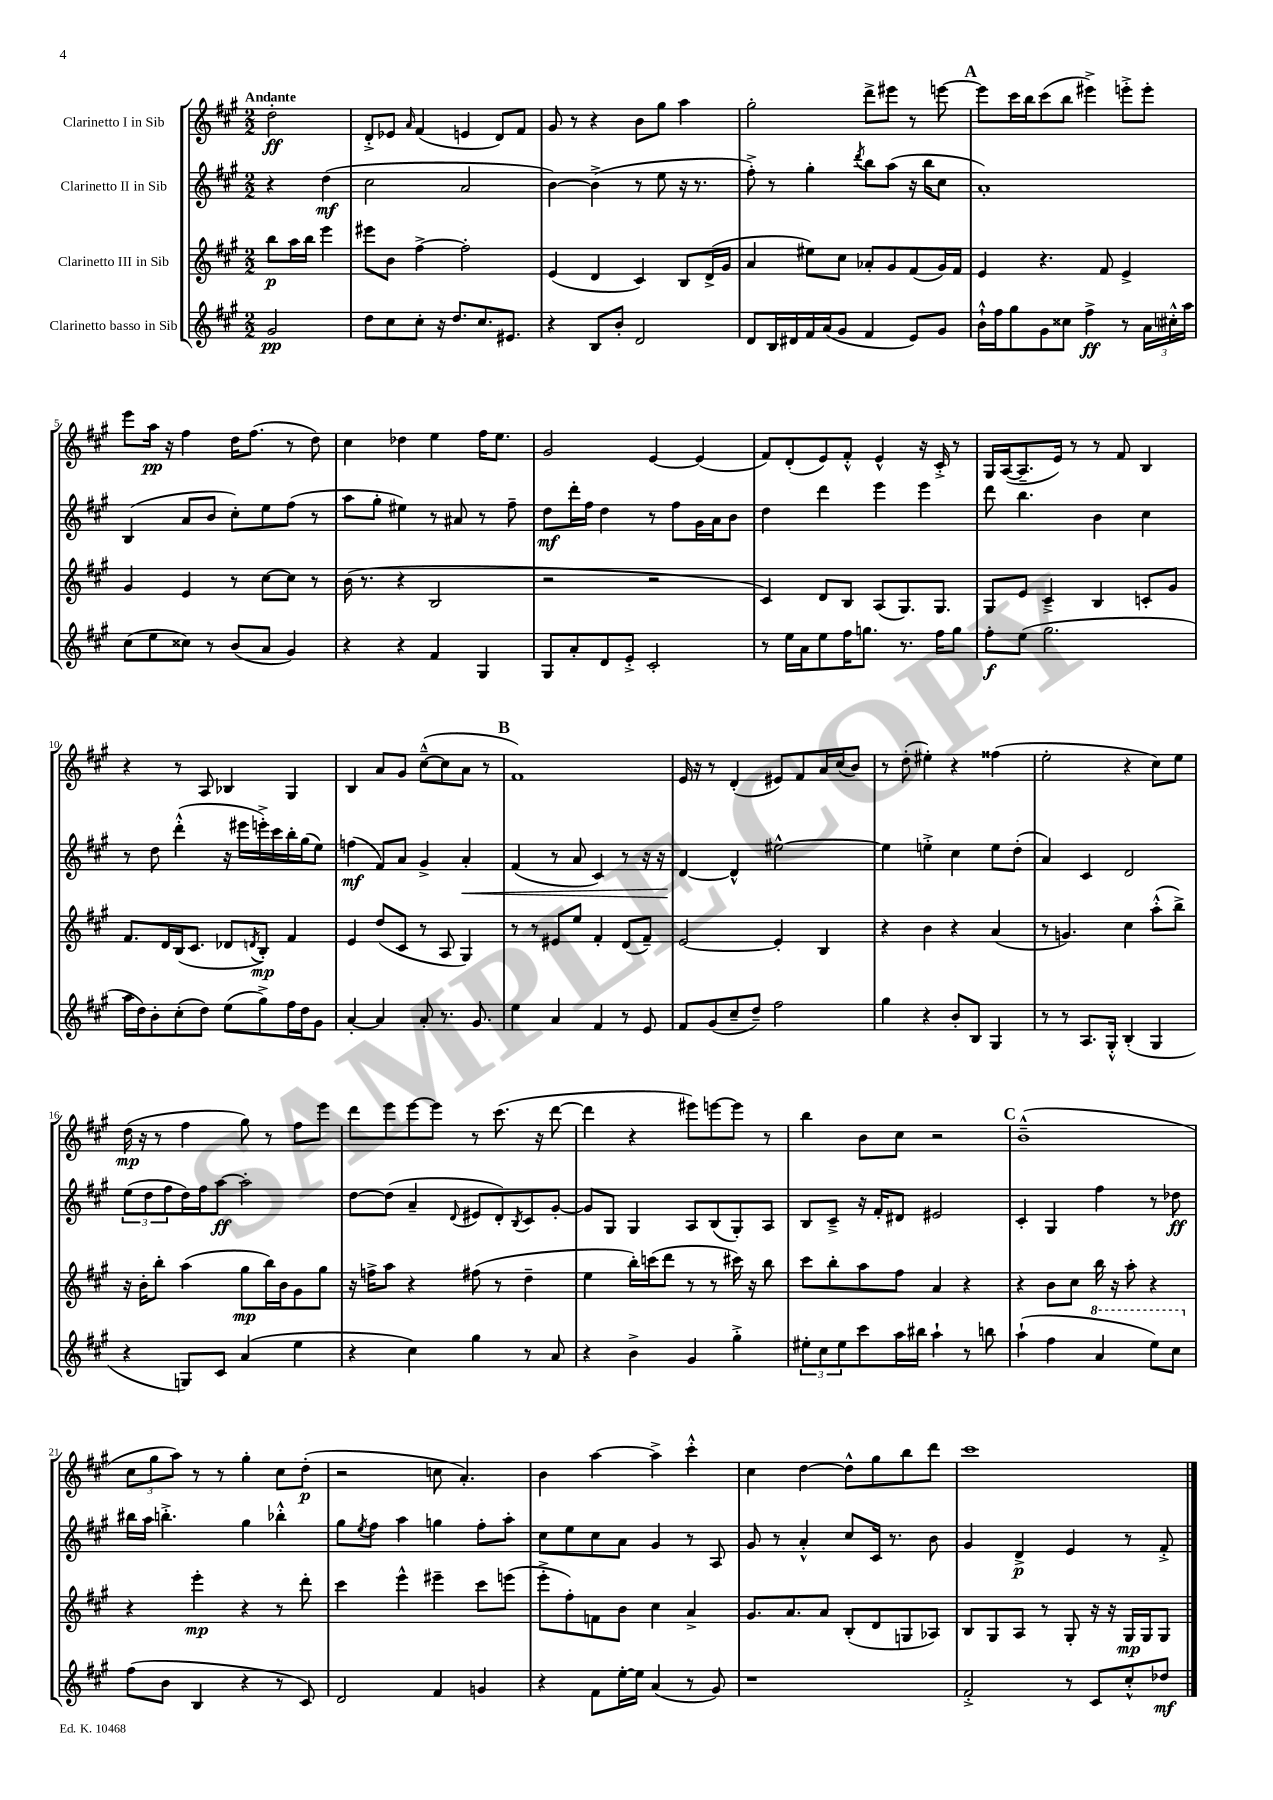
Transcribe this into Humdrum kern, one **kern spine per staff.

**kern	**kern	**kern	**kern
*staff4	*staff3	*staff2	*staff1
*clefG2	*clefG2	*clefG2	*clefG2
*k[f#c#g#]	*k[f#c#g#]	*k[f#c#g#]	*k[f#c#g#]
*M2/2	*M2/2	*M2/2	*M2/2
2g#	8bb	4r	2dd'
.	16aa	.	.
.	16bb	.	.
.	4eee	(4dd	.
=	=	=	=
8dd	8eee#	2cc#	8d'^
8cc#	8b	.	8e-
.	.	.	16qqa
8cc#'	[4ff#^	.	(4f#
16r	.	.	.
8.dd	.	.	.
.	2ff#']	2a	4e
8.cc#	.	.	.
.	.	.	8d)
8.e#	.	.	.
.	.	.	8f#
=	=	=	=
4r	(4e	[4b)	8g#
.	.	.	8r
8B	4d	(4b^]	4r
8b'	.	.	.
2d	4c#)	8r	8b
.	.	8ee	8gg#
.	8B	16r	4aa
.	.	8.r	.
.	(16d^	.	.
.	16g#	.	.
=	=	=	=
8d	4a	8ff#'^)	2gg#'
16B	.	8r	.
16d#	.	.	.
16f#	8ee#)	4gg#'	.
(16a	.	.	.
8g#	8cc#	.	.
.	.	8qddd	.
4f#	8a-'	8bb	8ddd^
.	8g#	(8aa	8eee#
8e)	(8f#	16r	8r
.	.	16bb	.
8g#	16g#)	8cc#	[8eee
.	16f#	.	.
=	=	=	=
16b`^^	4e	1a')	8eee]
16ff#	.	.	.
8gg#	.	.	16ccc#
.	.	.	16bb
8g#	4.r	.	(8ccc#
8cc##	.	.	8bb
4ff#^	.	.	4eee#^)
.	8f#	.	.
8r	4e^	.	8eee'^
24a	.	.	8eee'
24cc#'^^	.	.	.
24aa	.	.	.
=	=	=	=
(8cc#	4g#	(4B	8eee
8ee	.	.	16aa
.	.	.	16r
8cc##)	4e	8a	4ff#
8r	.	8b	.
(8b	8r	8cc#')	16dd
.	.	.	(8.ff#
8a	[8cc#	8ee	.
4g#)	8cc#]	(8ff#	8r
.	8r	8r	8dd)
=	=	=	=
4r	(16b	8aa	4cc#
.	8.r	.	.
.	.	8gg#'	.
4r	4r	4ee#)	4dd-
4f#	2B	8r	4ee
.	.	8a#	.
4G#	.	8r	16ff#
.	.	.	8.ee
.	.	8ff#~	.
=	=	=	=
8G#	2r	8dd	2g#
8a'	.	16ddd'	.
.	.	16ff#	.
8d	.	4dd	.
8e'^	.	.	.
2c#'	2r	8r	[4e
.	.	8ff#	.
.	.	16g#	(4e]
.	.	16a	.
.	.	8b	.
=	=	=	=
8r	4c#)	4dd	8f#)
16ee	.	.	(8d'
16a	.	.	.
8ee	8d	4ddd	8e)
16ff#	8B	.	8f#'^^
8.gg	.	.	.
.	(8A	4eee	4e^^
8.r	8.G#)	.	.
.	.	4eee	16r
16ff#	8.G#	.	16c#'^
8gg	.	.	8r
=	=	=	=
8ff#'	8G#	8ddd	16G#
.	.	.	([16A
(8ee	8e	4.bb	8.A~]
2.gg#	4c#~^	.	.
.	.	.	16e)
.	.	.	8r
.	4B	4b	8r
.	.	.	8f#
.	8c'	4cc#	4B
.	8g#	.	.
=	=	=	=
16aa	8.f#	8r	4r
16dd)	.	.	.
8b'	.	8dd	.
.	16d	.	.
(8cc#'	(16B	(4ddd'^^	8r
.	8.c#	.	.
8dd)	.	.	8A
(8ee	8d-	16r	4B-
.	.	16eee#	.
.	8qd	.	.
8gg#^)	8B')	16eee'^)	.
.	.	16ccc#	.
16ff#	4f#	16bb'	4G#
16dd	.	(16gg#	.
8g#	.	8ee)	.
=	=	=	=
[4a'	4e	(4ff	4B
4a]	(8dd	8f#)	8a
.	8c#	8a	8g#
8a'	8r	4g#^	([8cc#~^^
8.r	8A	.	8cc#]
.	4G#)	4a'	8a
8.g#	.	.	.
.	.	.	8r
=	=	=	=
4ee	8r	(4f#	1f#)
.	8r	.	.
4a	8e#	8r	.
.	8ee	8a	.
4f#	4f#'	4c#)	.
8r	(8d	8r	.
8e	8f#~)	16r	.
.	.	16r	.
=	=	=	=
8f#	[2e	[4d	16e
.	.	.	16r
(8g#	.	.	8r
8cc#~	.	4d^^]	(4d'
8dd~)	.	.	.
2ff#	4e']	[2ee#^^	8e#)
.	.	.	8f#
.	4B	.	16a
.	.	.	(16cc#
.	.	.	8b)
=	=	=	=
4gg#	4r	4ee#]	8r
.	.	.	(8dd'
4r	4b	4ee'^	4ee#')
8b'	4r	4cc#	4r
8B	.	.	.
4G#	(4a	8ee	(4ff##
.	.	(8dd'	.
=	=	=	=
8r	8r	4a)	2ee'
8r	4.g)	.	.
8.A	.	4c#	.
16G#'^^	.	.	.
(4B'	4cc#	2d	4r
4G#	(8aa'^^	.	8cc#)
.	8bb^)	.	8ee
=	=	=	=
4r	16r	(12ee	(16dd
.	16b'	.	16r
.	.	12dd	.
.	8bb'	.	8r
.	.	12ff#	.
8G)	(4aa	16dd)	4ff#
.	.	16ff#	.
8c#	.	[8aa	.
(4a	8gg#	2aa']	8gg#)
.	16bb)	.	8r
.	16b	.	.
4ee	8g#	.	8ff#
.	8gg#	.	8eee
=	=	=	=
4r	16r	[8dd	8ddd
.	16ff^	.	.
.	8aa	(8dd]	8eee
4cc#)	4r	4a~	[8eee
.	.	.	8eee]
.	.	8qqd	.
4gg#	(8ff#	8e#	8r
.	8r	8d')	(8.ccc#
.	.	8qB	.
8r	4dd~	8c#	.
.	.	.	16r
8a	.	[8g#'	[8ddd
=	=	=	=
4r	4ee	8g#]	4ddd]
.	.	8G#	.
4b^	16bb')	4G#	4r
.	(16ccc	.	.
.	8ddd	.	.
4g#	8r	8A	8eee#)
.	8r	(8B	[8eee
4gg#'^	16ccc#)	8G#')	8eee]
.	16r	.	.
.	8bb	8A	8r
=	=	=	=
12ee#'	8ccc#	8B	4bb
12cc#	.	.	.
.	8bb'	8c#~^	.
12ee#	.	.	.
8ccc#	8aa	16r	8b
.	.	16f#'	.
16aa	8ff#	8d#	8cc#
16bb#	.	.	.
4aa`	4a	2e#	2r
8r	4r	.	.
8bb	.	.	.
=	=	=	=
(4aa`	4r	4c#'	(1b~^^
4ff#	8b	4G#	.
.	8cc#	.	.
4aa	16bb	4ff#	.
.	16r	.	.
.	8aa'	.	.
8eee)	4r	8r	.
8ccc#	.	8dd-	.
=	=	=	=
(8ff#	4r	16bb#	12cc#
.	.	16aa	.
.	.	.	12gg#
8b	.	4.bb'^	.
.	.	.	12aa)
4B	4eee'	.	8r
.	.	.	8r
4r	4r	4gg#	4gg#'
8r	8r	4bb-'^^	8cc#
8c#)	8ddd'	.	(8dd'
=	=	=	=
2d	4ccc#	8gg#	2r
.	.	8qee	.
.	.	8ff#	.
.	4eee^^	4aa	.
4f#	4eee#~	4gg	8cc
.	.	.	4.a')
4g	8ccc#	8ff#'	.
.	(8eee	8aa'	.
=	=	=	=
4r	8eee'^	8cc#	4b
.	8ff#')	8ee	.
8f#	8f	8cc#	[4aa
[16ee'	8b	8a	.
16ee]	.	.	.
(4a	4cc#	4g#	4aa^]
8r	4a^	8r	4ccc#'^^
8g#)	.	8A	.
=	=	=	=
1r	8.g#	8g#	4cc#
.	.	8r	.
.	8.a	.	.
.	.	4a'^^	[4dd
.	8a	.	.
.	(8B'	8cc#	8dd^^]
.	8d	16c#	8gg#
.	.	8.r	.
.	8G	.	8bb
.	8A-)	8b	8ddd
=	=	=	=
2f#'^	8B	4g#	1ccc#
.	8G#	.	.
.	8A	4d^	.
.	8r	.	.
8r	8G#'	4e	.
8c#	16r	.	.
.	16r	.	.
8cc#'^^	16G#	8r	.
.	16G#	.	.
8dd-	8G#	8f#'^	.
==	==	==	==
*-	*-	*-	*-
